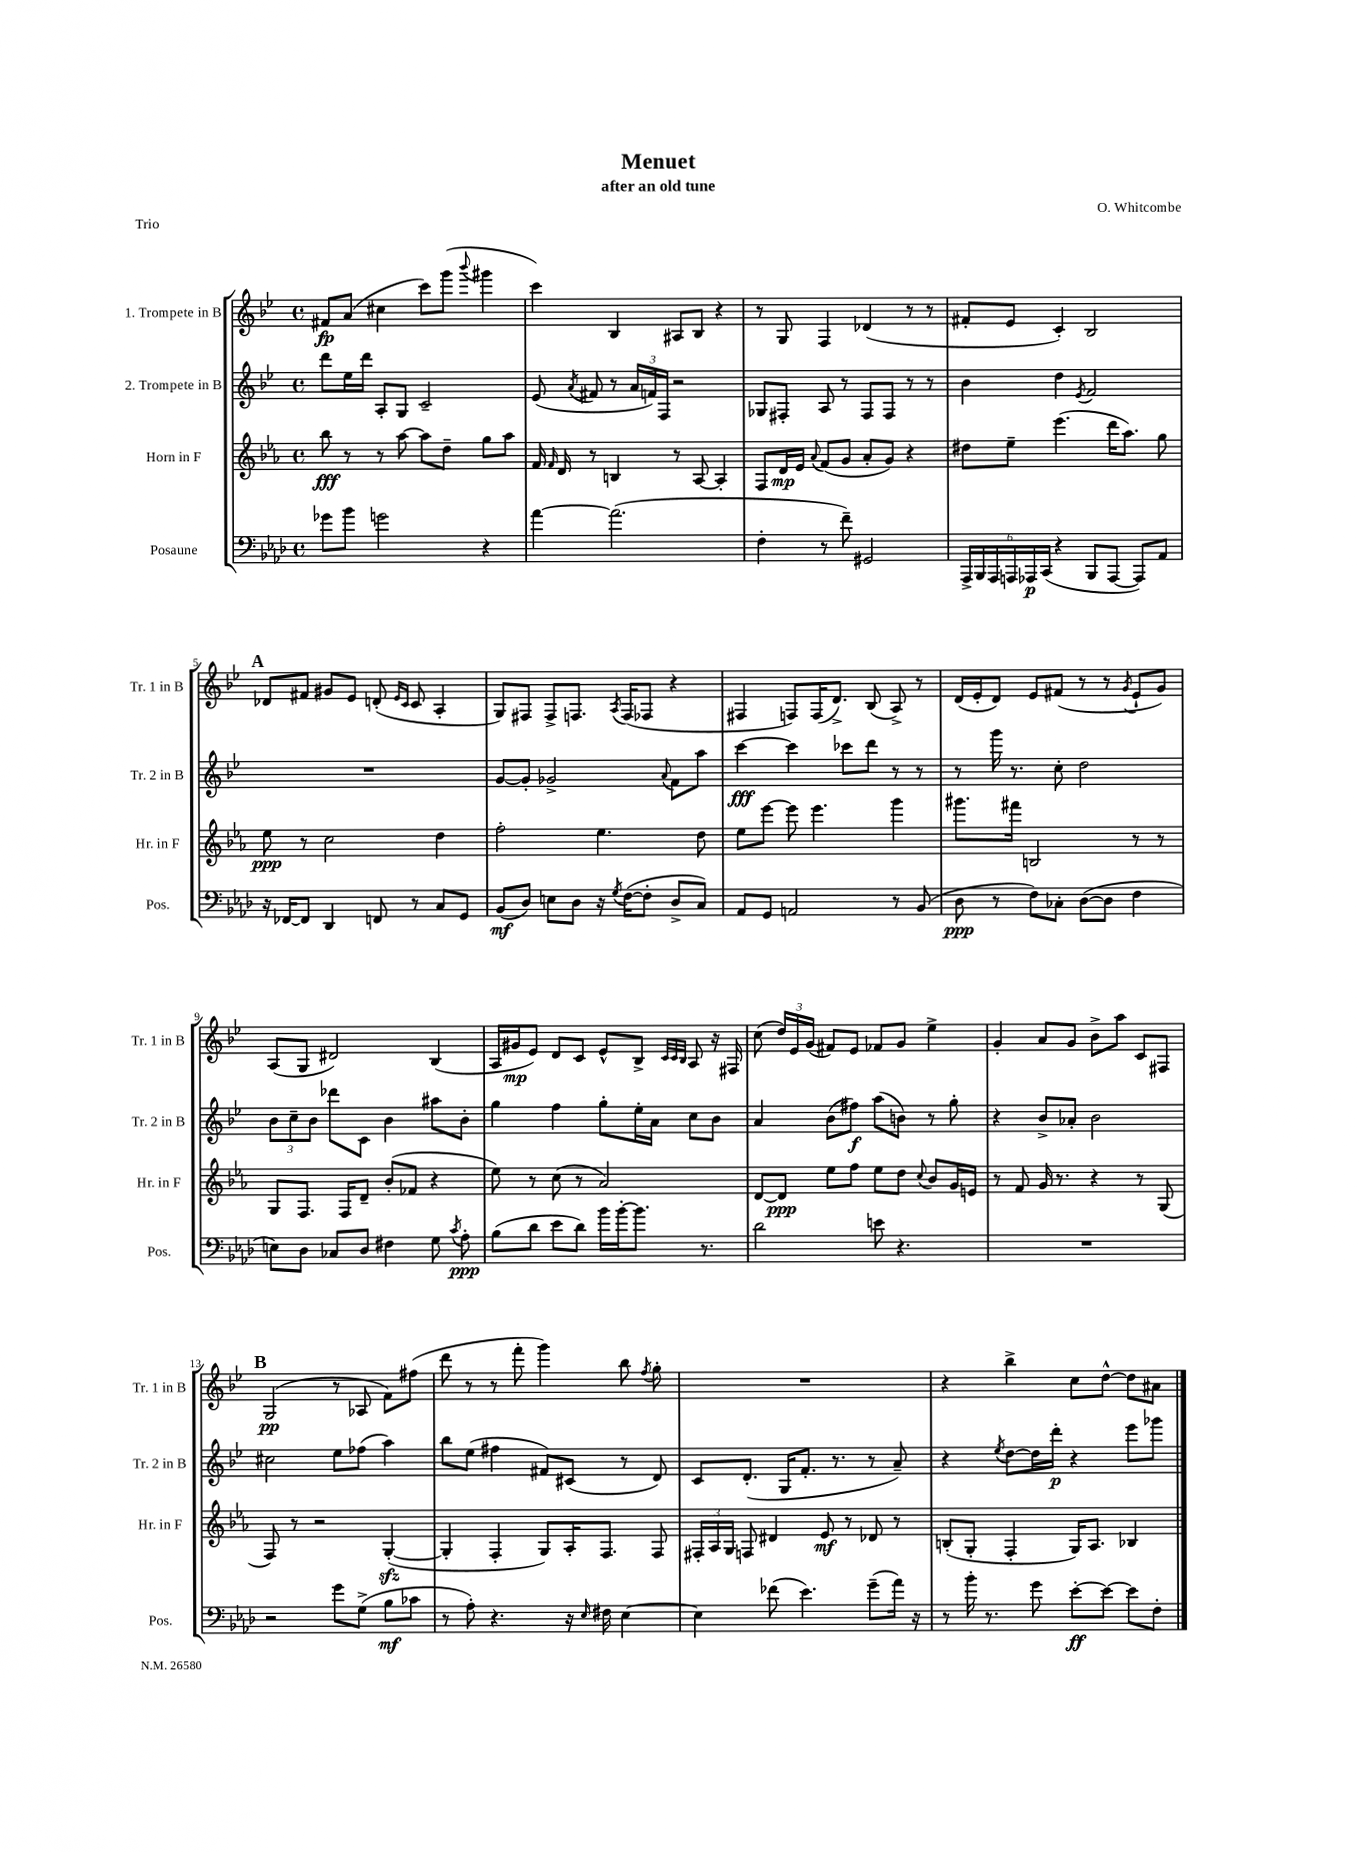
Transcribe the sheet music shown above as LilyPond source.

\header { title = "Menuet" composer = "O. Whitcombe" subtitle = "after an old tune" piece = "Trio" }
<<
\new StaffGroup <<
\new Staff = "s0" \with { instrumentName = "1. Trompete in B" shortInstrumentName = "Tr. 1 in B" } {
    \clef treble \key bes \major \defaultTimeSignature \time 4/4
    \autoBeamOff fis'8[\fp a'8]( cis''4 c'''8[) g'''8]( \appoggiatura { bes'''8 } gis'''4 |
    c'''4) bes4 ais8[ bes8] r4 |
    r8 g8 f4 des'4( r8 r8 |
    fis'8[-. ees'8] c'4-.) bes2 |
    \mark \markup { \bold "A" } des'8[ fis'8] gis'8[ ees'8] d'8-.( \grace { ees'16[ c'16] } c'8 a4-. |
    g8[) fis8] fis8[-> f8.] \acciaccatura { a8 } f16[( fes8] r4 |
    fis4 f8[) f16( d'8.]->) bes8( a8->) r8 |
    d'16[( ees'16-. d'8]) ees'8[ fis'8]( r8 r8 \acciaccatura { g'8 } ees'8[-! g'8]) |
    a8[( g8] dis'2) bes4( |
    a16[ gis'16\mp ees'8]) d'8[ c'8] ees'8[-^ bes8]-> \grace { c'32[ c'32 bes32] } a8 r16 fis16 |
    c''8( \tuplet 3/2 { d''16[) ees'16 g'16]( } fis'8[) ees'8] fes'8[ g'8] ees''4-> |
    g'4-. a'8[ g'8] bes'8[-> a''8] c'8[ fis8] |
    \mark \markup { \bold "B" } g2\pp( r8 aes8 f'8[) fis''8]( |
    d'''8 r8 r8 f'''8-. g'''4) bes''8 \acciaccatura { f''8 } g''8-. |
    R1 |
    r4 bes''4-> c''8[ d''8]~-^ d''8[ ais'8] \bar "|." |
}
\new Staff = "s1" \with { instrumentName = "2. Trompete in B" shortInstrumentName = "Tr. 2 in B" } {
    \clef treble \key bes \major \defaultTimeSignature \time 4/4
    \autoBeamOff d'''8[ ees''16 d'''16] a8[-. g8] c'2-- |
    ees'8( \acciaccatura { a'8 } fis'8 r8 \tuplet 3/2 { a'16[ f'16) f16] } r2 |
    ges8[ fis8]-. a8 r8 fis8[ fis8] r8 r8 |
    bes'4 d''4 \acciaccatura { ees'8 } f'2 |
    \mark \markup { \bold "A" } R1 |
    g'8[~ g'8]-. ges'2-> \appoggiatura { a'8 } f'8[ a''8] |
    c'''4~\fff c'''4 ces'''8[ d'''8] r8 r8 |
    r8 g'''16 r8. c''8-. d''2 |
    \tuplet 3/2 { bes'8[ c''8-- bes'8] } des'''8[ c'8] bes'4 ais''8[ bes'8]-. |
    g''4 f''4 g''8[-. ees''16-. a'16] c''8[ bes'8] |
    a'4 bes'8[( fis''8]\f) a''8[( b'8]) r8 g''8-. |
    r4 bes'8[-> aes'8]-. bes'2 |
    \mark \markup { \bold "B" } cis''2 ees''8[ fes''8]( a''4) |
    bes''8[ ees''8]( fis''4 fis'8[) cis'8]( r8 d'8) |
    c'8[ d'8.]-.( g16[ f'8.]-. r8. r8 a'8--) |
    r4 \acciaccatura { ees''8 } d''8[~ d''16 d'''16]-.\p r4 ees'''8[ ges'''8] \bar "|." |
}
\new Staff = "s2" \with { instrumentName = "Horn in F" shortInstrumentName = "Hr. in F" } {
    \clef treble \key ees \major \defaultTimeSignature \time 4/4
    \autoBeamOff bes''8\fff r8 r8 aes''8~ aes''8[ d''8]-- g''8[ aes''8] |
    f'16 \grace { f'16 } d'16 r8 b4 r8 aes8~ aes4-. |
    f8[ d'16\mp ees'16] \appoggiatura { aes'8 } f'8[( g'8] aes'8[-. g'8]) r4 |
    dis''8[ ees''8]-- ees'''4.( d'''16[ aes''8.]) g''8 |
    \mark \markup { \bold "A" } ees''8\ppp r8 c''2 d''4 |
    f''2-. ees''4. d''8 |
    ees''8[ ees'''8]~ ees'''8 ees'''4. g'''4 |
    gis'''8.[ fis'''16] b2 r8 r8 |
    g8[ f8.] f16[ d'8]-- bes'8[-.( fes'8] r4 |
    ees''8) r8 c''8( r8 aes'2) |
    d'8[~ d'8]\ppp ees''8[ f''8] ees''8[ d''8] \appoggiatura { c''8 } bes'8[ g'16 e'16] |
    r8 f'8 g'16 r8. r4 r8 g8( |
    \mark \markup { \bold "B" } f8) r8 r2 g4~-.\sfz( |
    g4-. f4-. g8[) aes16-. f8.] f8 |
    \tuplet 3/2 { fis16[-. aes16 g16] } f8 dis'4 ees'8\mf r8 des'8 r8 |
    b8[-.( g8]-. f4-. g16[) aes8.] bes4 \bar "|." |
}
\new Staff = "s3" \with { instrumentName = "Posaune" shortInstrumentName = "Pos." } {
    \clef bass \key aes \major \defaultTimeSignature \time 4/4
    \autoBeamOff ges'8[ bes'8] g'2 r4 |
    aes'4~ aes'2.( |
    f4-. r8 f'8--) gis,2 |
    \tuplet 6/4 { aes,,16[-> bes,,16 aes,,16 a,,16 aes,,16\p c,16]( } r4 bes,,8[ aes,,8]~ aes,,8[) aes,8] |
    \mark \markup { \bold "A" } r16 fes,16[~ fes,8] des,4 f,8 r8 c8[ g,8] |
    bes,8[\mf( des8]) e8[ des8] r16 \acciaccatura { g8 } f16[~( f8]-. des8[-> c8]) |
    aes,8[ g,8] a,2 r8 bes,8( |
    des8\ppp r8 f8[) ces8]-. des8[~( des8] f4 |
    e8[) des8] ces8[ des8] fis4 g8 \acciaccatura { c'8 } aes8-.\ppp |
    bes8[( des'8] ees'8[ des'8]) bes'16[ bes'16~-. bes'8.] r8. |
    des'2 e'8 r4. |
    R1 |
    \mark \markup { \bold "B" } r2 g'8[ g8]->( bes8[\mf ces'8] |
    r8 aes8-.) r4. r16 \grace { ees16 } fis16 ees4~ |
    ees4 fes'8( ees'4.) g'8[--( aes'16]) r16 |
    r8 bes'16-. r8. g'8 ees'8[~-.\ff ees'8]~ ees'8[ f8]-. \bar "|." |
}
>>
>>
